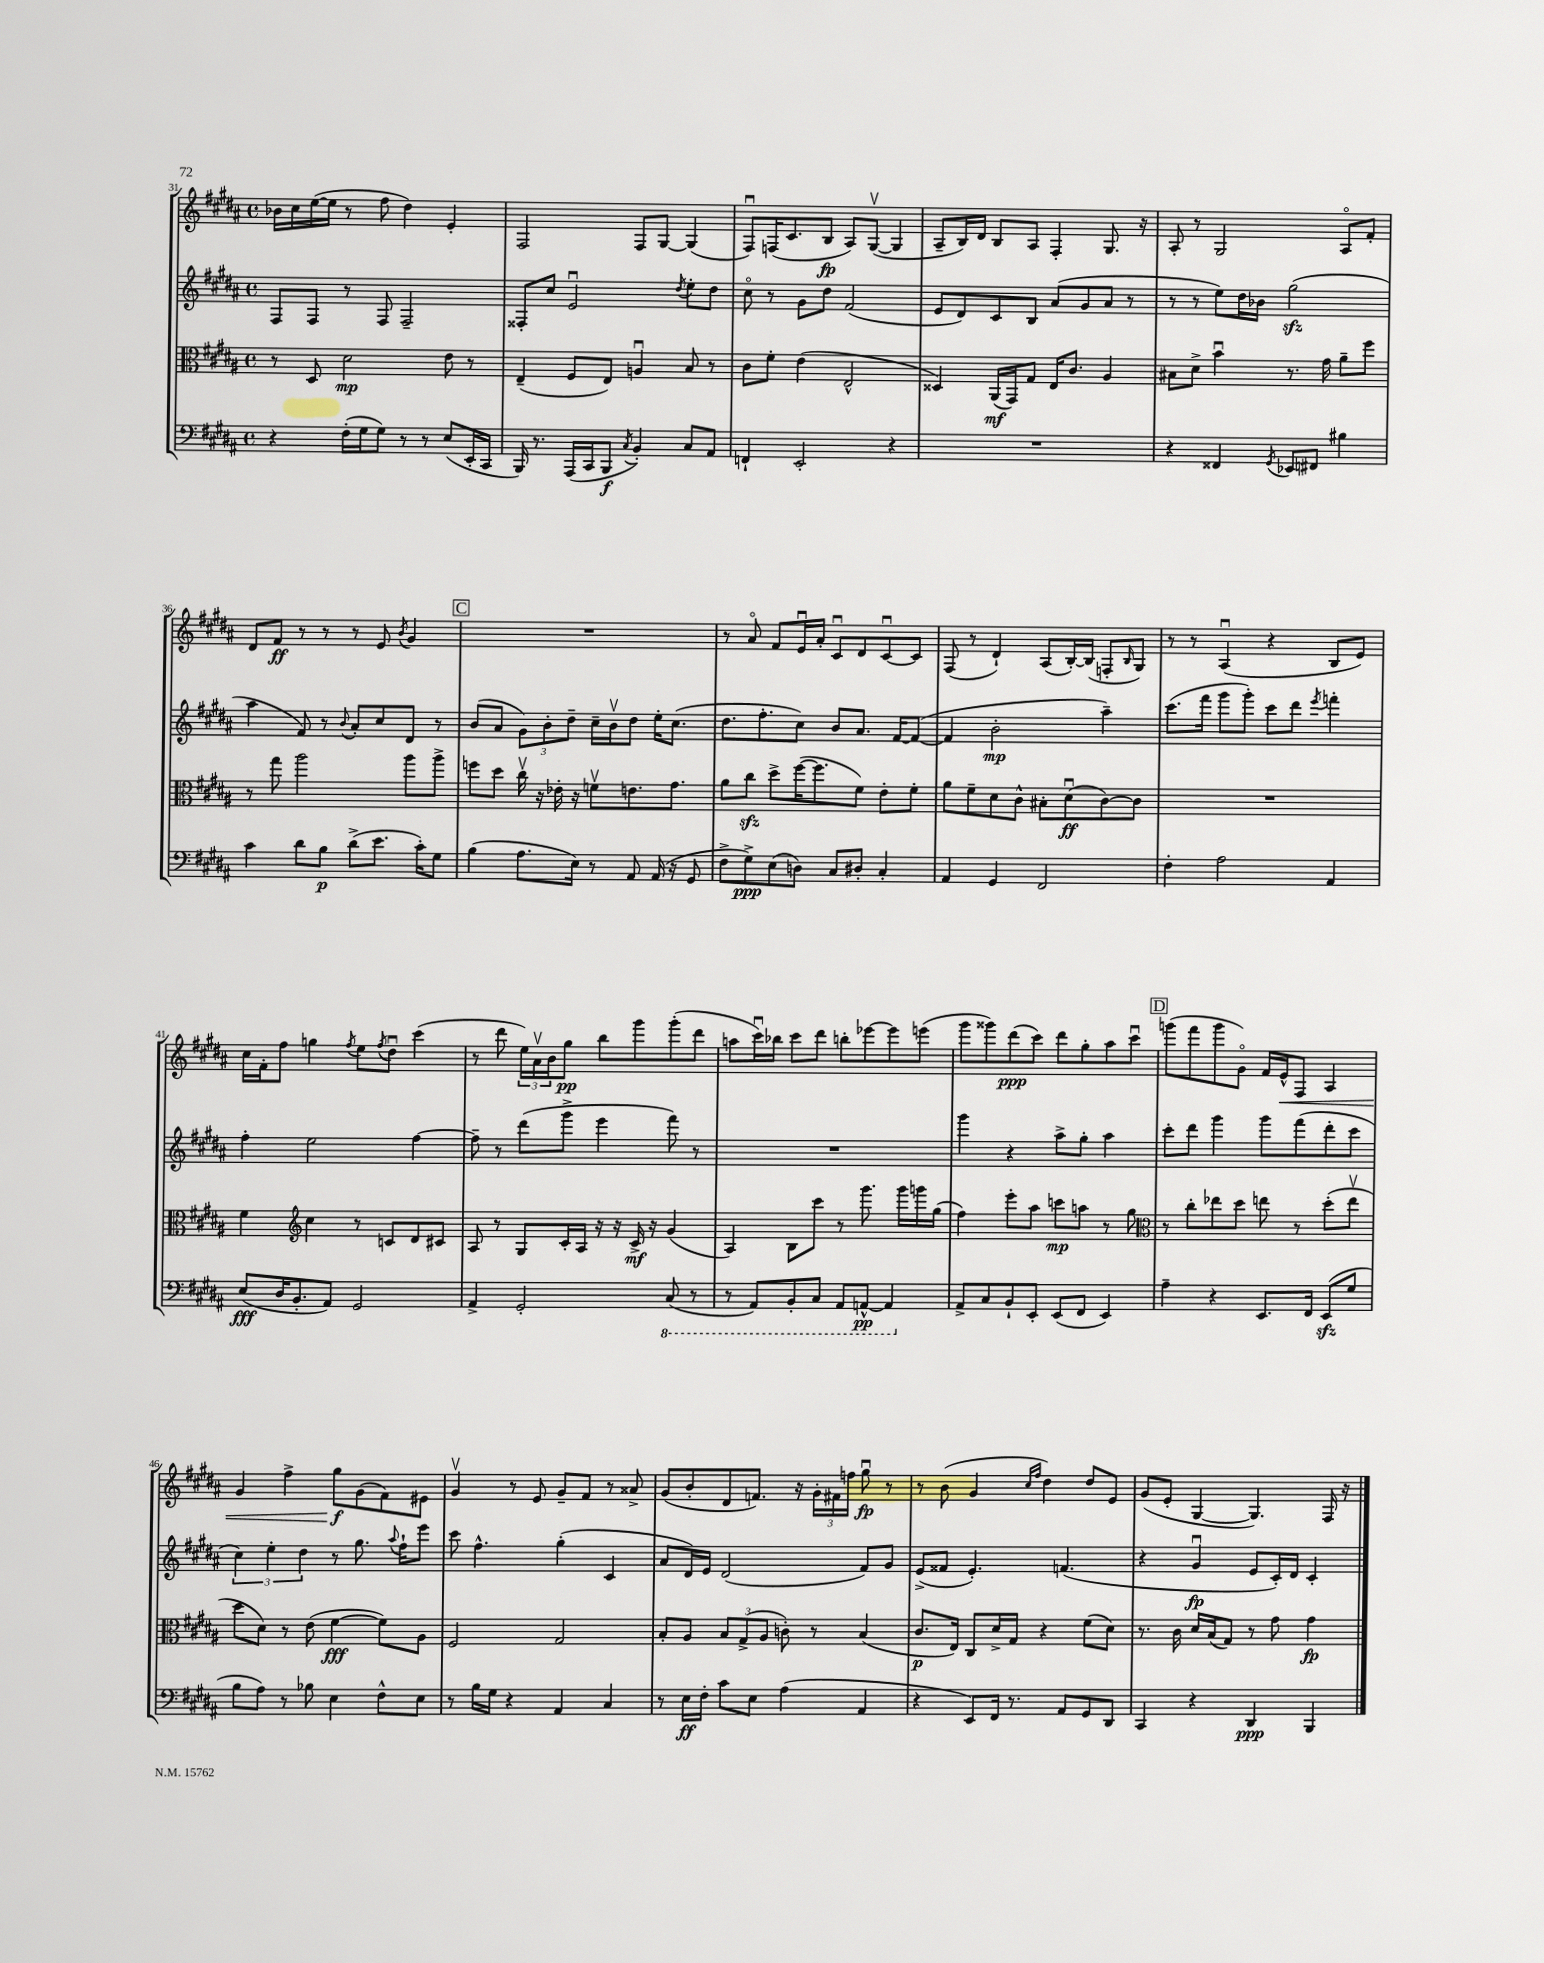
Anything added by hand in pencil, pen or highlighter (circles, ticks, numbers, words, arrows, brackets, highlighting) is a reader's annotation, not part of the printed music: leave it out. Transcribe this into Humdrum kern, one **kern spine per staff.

**kern	**kern	**kern	**kern
*staff4	*staff3	*staff2	*staff1
*clefF4	*clefC3	*clefG2	*clefG2
*k[f#c#g#d#a#]	*k[f#c#g#d#a#]	*k[f#c#g#d#a#]	*k[f#c#g#d#a#]
*M4/4	*M4/4	*M4/4	*M4/4
*met(c)	*met(c)	*met(c)	*met(c)
4r	8r	8F#	16b-
.	.	.	16cc#
.	8D#	8F#	([16ee
.	.	.	16ee]
(16F#'	2d#	8r	8r
16G#	.	.	.
8G#)	.	8F#	8ff#
8r	.	2F#~	4dd#)
8r	.	.	.
(8E	8e	.	4e'
16EE'	8r	.	.
16CC#	.	.	.
=	=	=	=
16BBB)	(4E~	8F##'	2F#
8.r	.	.	.
.	.	8cc#	.
(16AAA#	8F#	2eu	.
16CC#	.	.	.
8BBB	8E)	.	.
8qC#	.	.	.
4BB')	4Au	.	8F#
.	.	.	[8G#
.	.	8qdd#	.
8C#	8B	8ee'	(4G#]
8AA#	8r	8dd#	.
=	=	=	=
4FF`	8c#	8cc#o	8F#u)
.	8f#'	8r	(16F
.	.	.	8.c#
2EE'	(4e	8g#	.
.	.	8dd#	8B
.	2E^^	(2f#	8A#)
.	.	.	([8G#v
4r	.	.	4G#]
=	=	=	=
1r	4D##)	8e	8A#~
.	.	8d#)	16B)
.	.	.	16d#
.	(16AA#	8c#	8B
.	16GG#)	.	.
.	8G#	8B	8A#
.	16E	(8a#	4F#'
.	8.c#	.	.
.	.	8g#	.
.	4A#	8a#	8.G#
.	.	8r	.
.	.	.	16r
=	=	=	=
4r	8B#	8r	8A#'
.	8d#^	8r	8r
4FF##	4bu	8ee)	2G#
.	.	16dd#	.
.	.	16b-	.
8qGG#	.	.	.
8EE-	8.r	(2gg#	.
8FF#	.	.	.
.	16g#	.	.
4B#	8a#~	.	8A#o
.	8ff#	.	8f#'
=	=	=	=
4c#	8r	4aa#	8d#
.	8gg#	.	8f#
8d#	2aa#	8f#)	8r
8B	.	8r	8r
.	.	8qqb	.
(8d#^	.	8a#'	8r
8.e	.	8cc#	8e
.	.	.	8qb
.	8aa#	8d#	4g#
16c#')	.	.	.
8G#	8aa#^	8r	.
=	=	=	=
(4B	8ff	(8b	1r
.	8dd#	8a#	.
8.A#	16cc#v	12g#)	.
.	16r	.	.
.	.	12b'	.
.	16e-'	.	.
.	.	12dd#~	.
16E)	16r	.	.
8r	8fv	16cc#~	.
.	.	16bv	.
8AA#	8.e	8dd#	.
(16AA#	.	16ee'	.
16r	8.g#	(8.cc#	.
8GG#	.	.	.
=	=	=	=
8F#^	8a#	8.dd#	8r
8G#^)	8cc#	.	8a#o
.	.	8.ff#'	.
(8E	8dd#^	.	8f#
8D)	([16ff#	8cc#)	16eu
.	8.ff#]	.	16a#'
8C#	.	8b	8c#u
8D#'	8f#)	8.a#	8d#
4C#'	8e'	.	[8c#u
.	.	[16f#	.
.	8f#'	(8f#_	8c#]
=	=	=	=
4AA#	8a#	4f#]	(8F#
.	8f#~	.	8r
4GG#	8d#	2b'	4d#`)
.	8c#^^	.	.
2FF#	8B#'	.	(8A#
.	(8d#u	.	[16B')
.	.	.	(16B]
.	[8c#)	4aa#~)	8F'
.	.	.	16qqB
.	8c#]	.	8G#)
=	=	=	=
4F#'	1r	(8.ccc#	8r
.	.	.	8r
.	.	16fff#	.
2A#	.	8ggg#	(4A#u
.	.	8ggg#')	.
.	.	8ccc#	4r
.	.	8ddd#	.
.	.	8qeee	.
4AA#	.	4fff'	8B
.	.	.	8e)
=	=	=	=
(8E	4f#	4ff#'	16cc#
.	.	.	16f#'
16D#	.	.	8ff#
8.BB'	.	.	.
*	*clefG2	*	*
.	4cc#	2ee	4gg
8AA#)	.	.	.
.	.	.	8qff#
2GG#	8r	.	8ee
.	.	.	8qff#
.	8c	.	8dd#u
.	8d#	[4ff#	(4ccc#
.	8c#	.	.
=	=	=	=
4AA#^	8A#	8ff#~]	8r
.	8r	8r	8ddd#
2GG#'	8G#	(8ddd#	24ee)
.	.	.	24a#v
.	.	.	24b
.	16c#'	8ggg#^	8gg#
.	16A#	.	.
.	16r	4eee	8bb
.	16r	.	.
.	16c#^	.	8ggg#
.	16r	.	.
(8CC#	(4g#	8fff#)	(8ggg#'
8r	.	8r	8ddd#
=	=	=	=
8r	4A#)	1r	8aa
8AAA#)	.	.	16ccc#u)
.	.	.	16bb-
8BBB'	8B	.	8ccc#
8CC#	8ccc#	.	8ddd#
8AAA#	8r	.	8bb'
[8AAA^^	8.ggg#	.	[8eee-
4AAA]	.	.	8eee-]
.	16ggg#	.	.
.	16ggg	.	(8eee
.	(16gg#	.	.
=	=	=	=
8AA#^	4ff#)	4ggg#	8ggg#
8C#	.	.	8ggg##)
8BB`	8eee'	4r	(8ddd#
8EE'	8aa#	.	8ccc#)
(8EE	8ccc	8aa#^	8ddd#
8FF#	8aa	8gg#'	8gg#'
4EE)	8r	4aa#	8aa#
.	8gg#	.	8ccc#u
=	=	=	=
*	*clefC3	*	*
4A#~	8r	8ccc#'	(8ggg
.	8cc#'	8ddd#	8fff#
4r	8ee-	4ggg#	8ggg
.	8dd#	.	8g#o)
8.EE	8ee	8ggg#	16f#
.	.	.	16e^^
.	8r	(8fff#	8F#
16FF#	.	.	.
(8EE	(8dd#'	8ddd#'	4A#
8G#	8eev	8ccc#	.
=	=	=	=
8B	8dd#	6cc#)	4g#
8A#)	8d#)	.	.
.	.	6ee'	.
8r	8r	.	4ff#^
.	.	6dd#	.
8B-	(8e	.	.
4E	[4f#	8r	8gg#
.	.	8.gg#	(8g#
8F#^^	8f#])	.	8f#)
.	.	8qqaa#	.
.	.	16ff#`	.
8E	8A#	8eee	8e#
=	=	=	=
8r	2F#	8ccc#	4g#v
16B	.	4.ff#^^	.
16G#	.	.	.
4r	.	.	8r
.	.	.	8e
4AA#	2G#	(4gg#'	8g#~
.	.	.	8f#
4C#	.	4c#	8r
.	.	.	8a##^
=	=	=	=
8r	8B'	8a#	(8g#
16E	8A#	16d#)	8b'
16F#'	.	16e	.
8c#	12B	(2d#	8d#
.	(12G#^	.	.
8E	.	.	8.f)
.	12A#	.	.
(4A#	8c')	.	.
.	.	.	16r
.	8r	.	24g#'
.	.	.	24f#
.	.	.	24ff
4AA#	(4B	8f#)	8gg#u
.	.	8g#	8r
=	=	=	=
4r	8.c#	(8e^	8r
.	.	8f##	(8b
.	16E)	.	.
8EE)	8C#	4.e')	4g#
16FF#	16d#^	.	.
8.r	16G#	.	.
.	.	.	16qqcc#
.	.	.	16qqff#
.	4r	.	4dd#)
8AA#	.	(4.f	.
8GG#	(8f#	.	8dd#
8DD#	8d#)	.	8e
=	=	=	=
4CC#	8.r	4r	(8g#
.	.	.	8e'
.	16c#	.	.
4r	16d#	4g#u	[4G#
.	(16B	.	.
.	8G#)	.	.
4DD#	8r	8e	4.G#])
.	8g#	16c#')	.
.	.	16d#	.
4BBB	4g#	4c#'	.
.	.	.	16F#
.	.	.	16r
==	==	==	==
*-	*-	*-	*-
